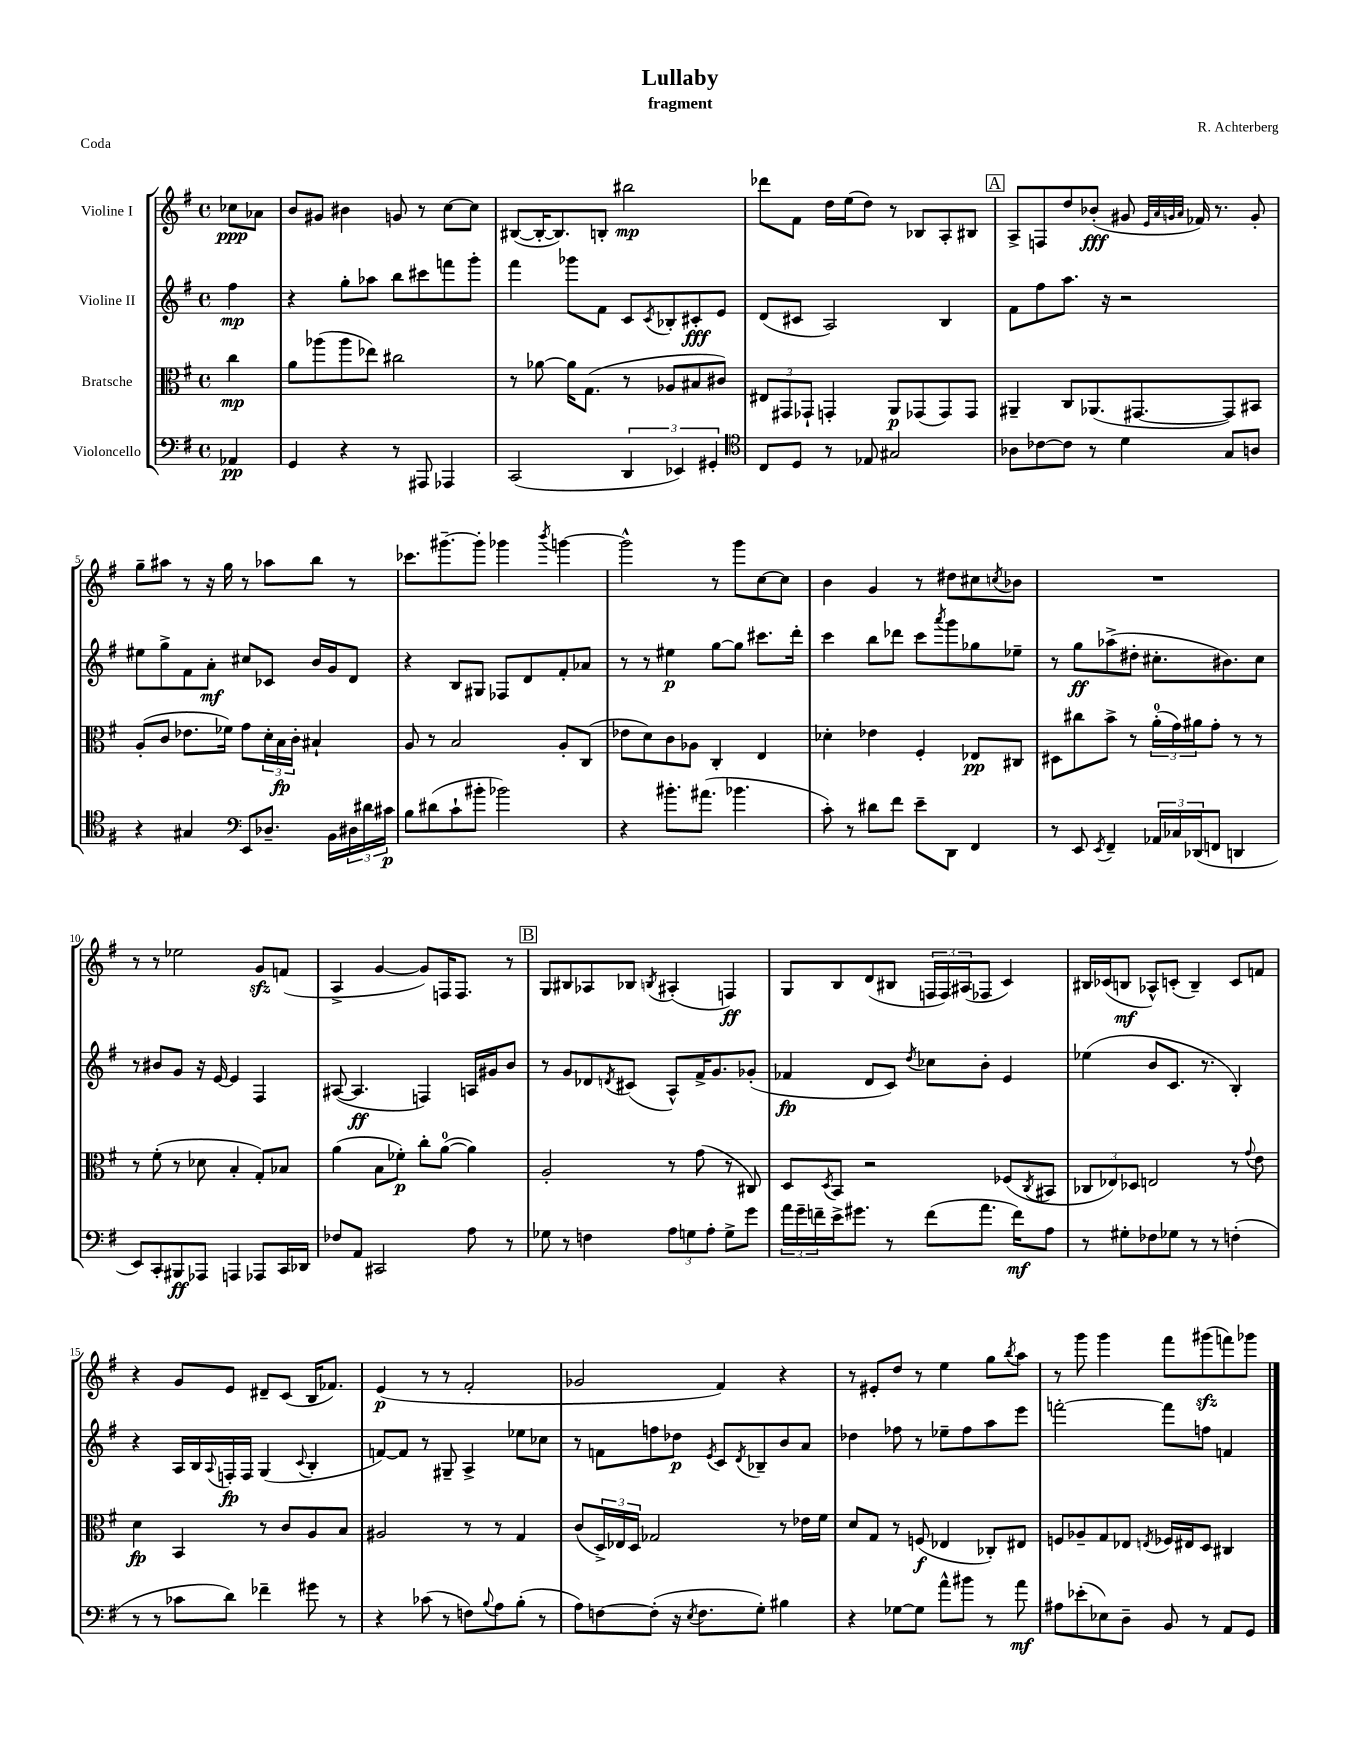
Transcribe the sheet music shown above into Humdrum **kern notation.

**kern	**kern	**kern	**kern
*staff4	*staff3	*staff2	*staff1
*clefF4	*clefC3	*clefG2	*clefG2
*k[f#]	*k[f#]	*k[f#]	*k[f#]
*M4/4	*M4/4	*M4/4	*M4/4
*met(c)	*met(c)	*met(c)	*met(c)
4AA-	4cc	4ff#	8cc-
.	.	.	8a-
=	=	=	=
4GG	8a	4r	8b
.	(8aa-	.	8g#
4r	8aa-	8gg'	4b#
.	8ee-)	8aa-	.
8r	2cc#	8bb	8g
8AAA#	.	8ccc#	8r
4AAA-	.	8fff	[8cc
.	.	8ggg'	8cc]
=	=	=	=
(2CC	8r	4fff#	([8B#
.	[8a-	.	16B#'_
.	.	.	8.B#])
.	16a-]	8ggg-	.
.	(8.G	.	.
.	.	8f#	8B'
6DD	8r	8c	2bb#
.	.	8qc	.
.	8A-	8B-'	.
6EE-)	.	.	.
.	8B#	8c#'	.
6GG#'	.	.	.
.	8c#)	8e	.
=	=	=	=
*clefC4	*	*	*
8C	12E#	(8d	8ddd-
.	12GG#	.	.
8D	.	8c#	8f#
.	12GG-`	.	.
8r	4GG'	2A)	16dd
.	.	.	(16ee
8E-	.	.	8dd)
2G#	8AA	.	8r
.	(8GG-	.	8B-
.	8GG-)	4B	8A'
.	8GG-	.	8B#
=	=	=	=
8A-	4AA#~	8f#	8A^
[8c-	.	8ff#	8F
8c-]	8C	8.aa	8dd
8r	(8.AA-	.	(8b-'
.	.	16r	.
4d	.	2r	8g#
.	[8.GG#	.	.
.	.	.	32qqe
.	.	.	32qqa
.	.	.	32qqg
.	.	.	32qqa
.	.	.	16f-)
.	.	.	8.r
8G	8GG#])	.	.
8A	8BB#	.	8g'
=	=	=	=
4r	(8A'	8ee#	8gg~
.	8c	8gg^	8aa#
4G#	8.e-	8f#	8r
.	.	8a'	16r
.	16f-)	.	16gg
*clefF4	*	*	*
8EE	8g	8cc#	8r
8.D-~	24d'	8c-	8aa-
.	24B	.	.
.	24c'	.	.
.	4B#`	16b	8bb
16BB	.	16g	.
24D#	.	8d	8r
24d#	.	.	.
24c#	.	.	.
=	=	=	=
8B	8A	4r	8.ccc-
(8d#	8r	.	.
.	.	.	[8.ggg#~
8c`	2B	8B	.
8b#'	.	8G#	8ggg#']
2b-)	.	8F-	4ggg-
.	.	8d	.
.	.	.	8qbbb
.	8A'	8f#'	[4ggg
.	(8C	8a-	.
=	=	=	=
4r	8e-	8r	2ggg^^]
.	8d)	8r	.
8.b#'	8c	4ee#	.
.	8A-	.	.
(8.a#	.	.	.
.	4C'	[8gg	8r
4.b-	.	8gg]	8ggg
.	4E	8.ccc#	[8cc
.	.	.	8cc]
.	.	16ddd'	.
=	=	=	=
8c')	4d-'	4ccc	4b
8r	.	.	.
8d#	4e-	8bb	4g
8f#	.	8ddd-	.
8e~	4F#'	8ccc	8r
.	.	8qaaa	.
8DD	.	8ggg	8dd#
4FF#	8E-	8gg-	8cc#
.	.	.	8qcc
.	8C#	8ee-~	8b-
=	=	=	=
8r	8D#	8r	1r
8EE	8cc#	8gg	.
8qEE	.	.	.
4FF#~	8b^	(8aa-^	.
.	8r	8dd#'	.
24AA-	(24a'	8.cc#'	.
24C-	24g)	.	.
(24DD-	24a#	.	.
8FF	8g'	.	.
.	.	8.b#)	.
4DD	8r	.	.
.	8r	8cc#	.
=	=	=	=
8EE)	8r	8r	8r
8CC'	(8f#'	8b#	8r
8BBB#	8r	8g	2ee-
8AAA-	8d-	16r	.
.	.	[16e	.
4AAA	4B'	4e]	.
8AAA-	8G')	4F#	8g
16CC	8B-	.	(8f
16DD-	.	.	.
=	=	=	=
8F-	(4a	([8A#	4A^
8AA	.	4.A#]	.
2CC#	8B	.	[4g
.	8f-')	.	.
.	8cc'	4F)	8g])
.	([8a	.	16F
.	.	.	8.F
8A	4a])	16A	.
.	.	16g#	.
8r	.	8b	8r
=	=	=	=
8G-	2A'	8r	8G
8r	.	8g	8B#
4F	.	8d-	8A-
.	.	8qd	.
.	.	(8c#	8B-
.	.	.	8qB
12A	8r	8A^^)	(4A#'
12G	.	.	.
.	(8g	16f#^	.
12A'	.	.	.
.	.	8.g	.
8G^	8r	.	4F)
8g	8C#)	(8g-'	.
=	=	=	=
24a	8D	4f-	8G
24g~	.	.	.
24f~	.	.	.
.	8qD	.	.
16e^	8BB	.	8B
8.g#	.	.	.
.	2r	8d	(8d
8r	.	8c)	8B#
.	.	8qdd	.
(8f	.	8cc-	24F
.	.	.	24F)
.	.	.	(24A#
8.a	.	8b'	8F-
.	(8F-	4e	4c)
16f)	.	.	.
.	8qC	.	.
8A	8BB#	.	.
=	=	=	=
8r	12C-	(4ee-	16B#
.	.	.	(16c-
.	12E-)	.	.
8G#'	.	.	8B
.	12D-	.	.
8F-	2E	8b	8A-^^)
8G-	.	8.c	(8c'
8r	.	.	4B~)
.	.	8.r	.
8r	.	.	.
(4F'	8r	4B')	8c
.	8qqg	.	.
.	8e	.	8f
=	=	=	=
8r	4d	4r	4r
8r	.	.	.
8c-	4BB	16A	8g
.	.	16B	.
.	.	8qqA	.
8d)	.	16F'	8e
.	.	16F	.
4f-~	8r	(4G	8d#~
.	8c	.	(8c
.	.	8qqc	.
8g#	8A	4B'	16B
.	.	.	8.f-)
8r	8B	.	.
=	=	=	=
4r	2A#	[8f)	(4e
.	.	8f]	.
(8c-	.	8r	8r
8r	.	8G#~	8r
8F)	8r	4A^	2f#'
8qqB	.	.	.
8A	8r	.	.
(8B'	4G	8ee-	.
8r	.	8cc-	.
=	=	=	=
8A)	(8c	8r	2g-
[8F	24D^)	8f	.
.	24E-	.	.
.	24D	.	.
(8F']	2G-	8ff	.
16r	.	8dd-	.
8qE	.	.	.
8.F	.	.	.
.	.	8qe	.
.	.	8c	4f#)
.	.	8qd	.
8G')	.	8B-~	.
4B#	8r	8b	4r
.	16e-	8a	.
.	16f#	.	.
=	=	=	=
4r	8d	4dd-	8r
.	8G	.	8e#'
[8G-	8r	8ff-	8dd
8G-]	(8F	8r	8r
8a^^	4E-	8ee-~	4ee
8b#	.	8ff-	.
8r	8C-')	8aa	8gg
.	.	.	8qbb
8a	8E#	8eee	8aa
=	=	=	=
8A#	8F	[2fff'	8r
(8e-'	8A-~	.	8ggg
8E-)	8G	.	4ggg
8D~	8E-	.	.
.	8qE	.	.
8BB	16F-	8fff]	8fff#
.	16E#	.	.
8r	8D	8ff	(8ggg#
8AA	4C#	4f	8fff)
8GG	.	.	8ggg-
==	==	==	==
*-	*-	*-	*-
